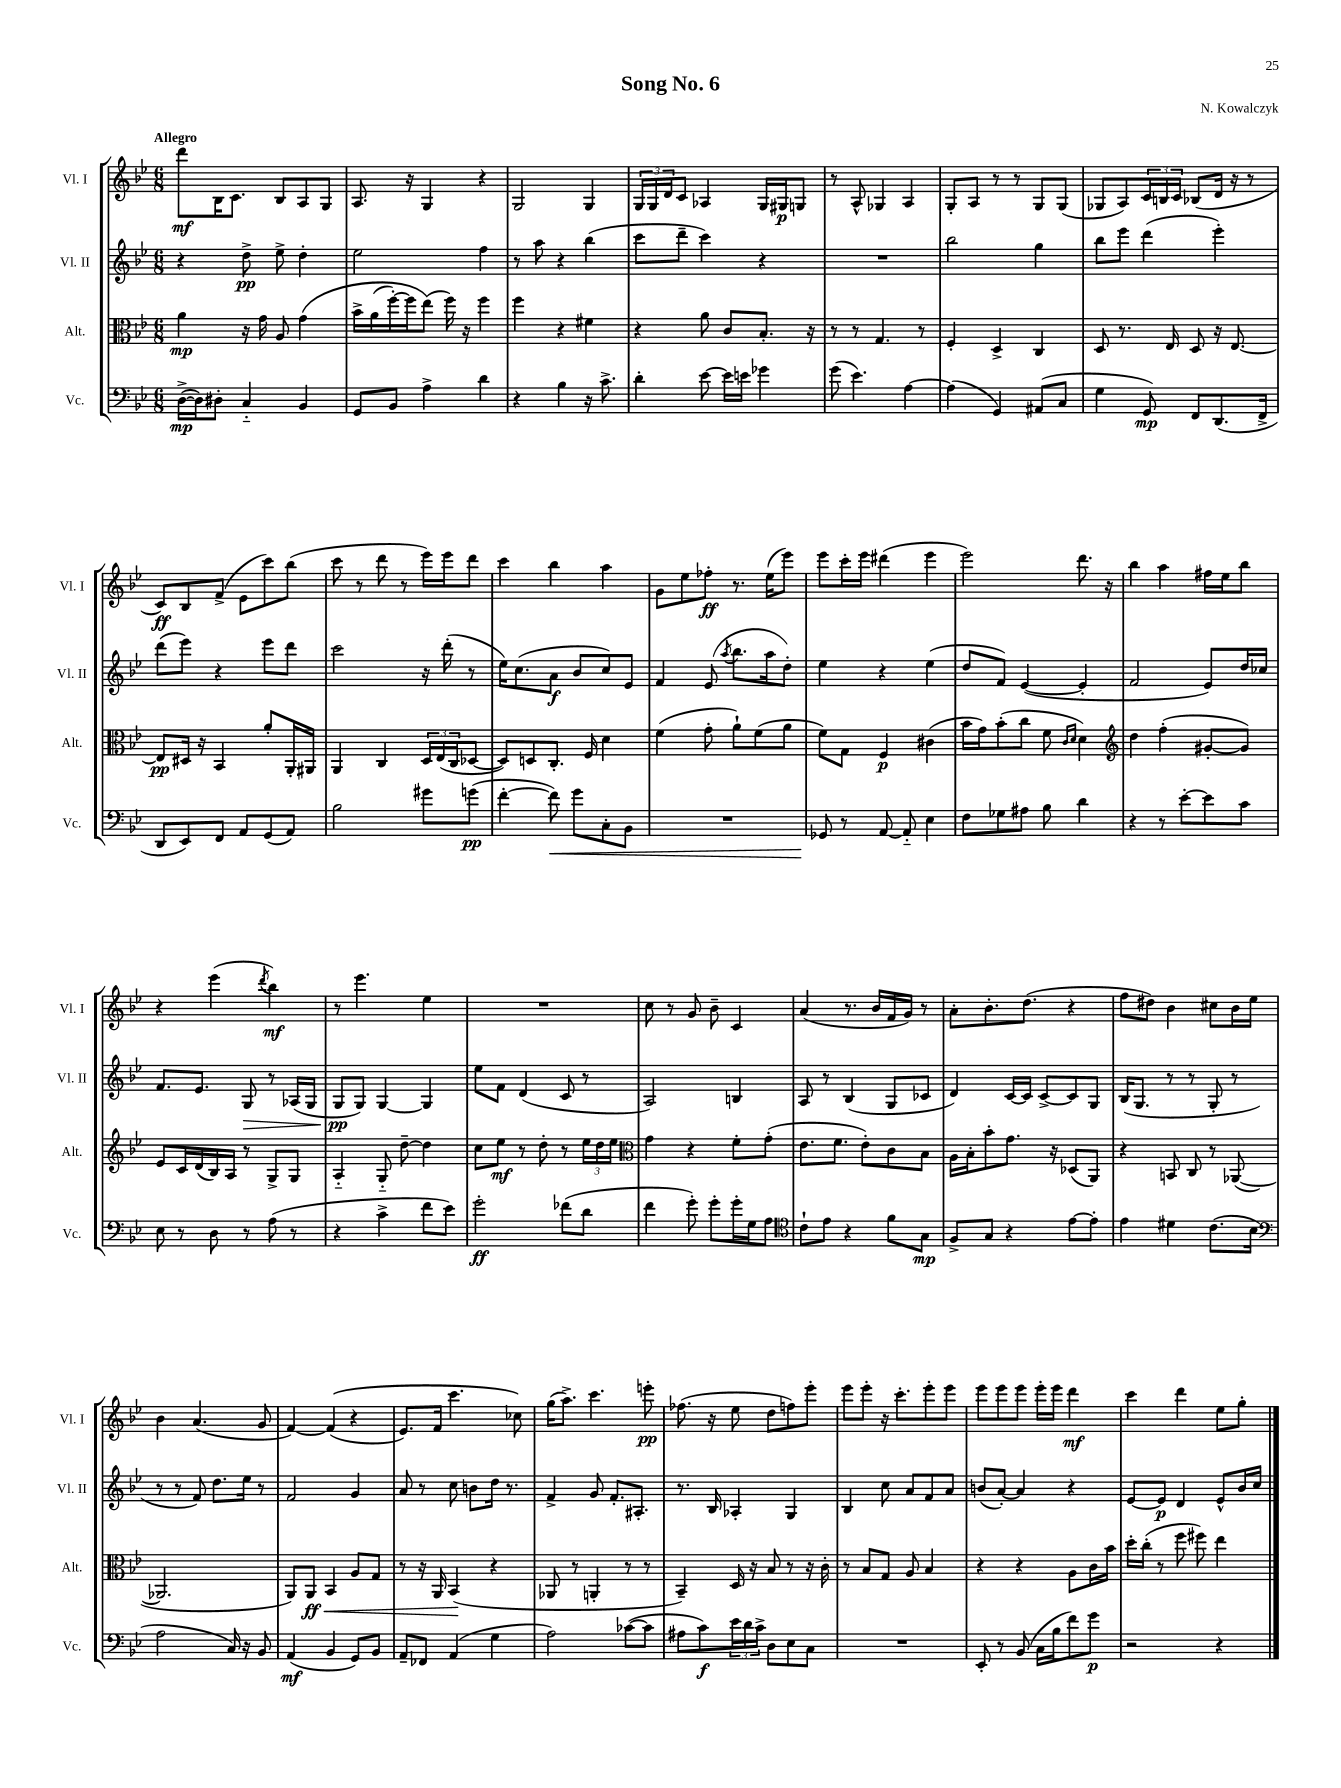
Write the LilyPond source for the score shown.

\header { title = "Song No. 6" composer = "N. Kowalczyk" }
<<
\new StaffGroup <<
\new Staff = "s0" \with { instrumentName = "Vl. I" shortInstrumentName = "Vl. I" } {
    \clef treble \key bes \major \numericTimeSignature \time 6/8 \tempo "Allegro"
    d'''8\mf bes16 c'8. bes8 a8 g8 |
    a8. r16 g4 r4 |
    g2 g4 |
    \tuplet 3/2 { g16 g16 d'16 } c'8 aes4 g16 gis16\p g8 |
    r8 a8-^ ges4 a4 |
    g8-. a8 r8 r8 g8 g8( |
    ges8 a8) \tuplet 3/2 { c'16 b16 c'16 } bes8( d'16 r16 r8 |
    c'8\ff) bes8 f'8->( ees'8 c'''8) bes''8( |
    c'''8 r8 d'''8 r8 ees'''16) ees'''16 d'''8 |
    c'''4 bes''4 a''4 |
    g'8 ees''8 fes''8-.\ff r8. ees''16( ees'''8) |
    ees'''8 c'''16-. ees'''16 dis'''4( ees'''4 |
    ees'''2) d'''8. r16 |
    bes''4 a''4 fis''16 ees''16 bes''8 |
    r4 ees'''4( \acciaccatura { d'''8 } bes''4\mf) |
    r8 ees'''4. ees''4 |
    R2. |
    c''8 r8 g'8 bes'8-- c'4 |
    a'4( r8. bes'16 f'16 g'16) r8 |
    a'8-. bes'8.-. d''8.( r4 |
    f''8 dis''8) bes'4 cis''8 bes'16 ees''16 |
    bes'4 a'4.( g'8 |
    f'4~) f'4(\( r4 |
    ees'8.) f'16 c'''4. ces''8\) |
    g''16( a''8.->) c'''4. e'''8-.\pp |
    fes''8.( r16 ees''8 d''8 f''8) ees'''8-. |
    ees'''8 ees'''8-. r16 c'''8.-. ees'''8-. ees'''8 |
    ees'''8 ees'''8 ees'''8 ees'''16-. ees'''16 d'''4\mf |
    c'''4 d'''4 ees''8 g''8-. \bar "|." |
}
\new Staff = "s1" \with { instrumentName = "Vl. II" shortInstrumentName = "Vl. II" } {
    \clef treble \key bes \major \numericTimeSignature \time 6/8
    r4 d''8->\pp ees''8-> d''4-. |
    ees''2 f''4 |
    r8 a''8 r4 bes''4( |
    c'''8 d'''8-- c'''4) r4 |
    R2. |
    bes''2 g''4 |
    bes''8 ees'''8 d'''4( ees'''4-.) |
    d'''8( ees'''8) r4 ees'''8 d'''8 |
    c'''2 r16 d'''16-.( r8 |
    ees''16) c''8.( a'8\f bes'8 c''8) ees'8 |
    f'4 ees'8( \acciaccatura { a''8 } bes''8. a''16 d''8-.) |
    ees''4 r4 ees''4( |
    d''8 f'8) ees'4~( ees'4-. |
    f'2 ees'8) d''16 ces''16 |
    f'8. ees'8. g8\> r8 aes16( g16 |
    g8\pp\! g8) g4~ g4 |
    ees''8 f'8 d'4( c'8 r8 |
    a2) b4 |
    a8 r8 bes4( g8 ces'8 |
    d'4) c'16~ c'16 c'8~-> c'8 g8 |
    bes16( g8. r8 r8 g8-. r8 |
    r8 r8 f'8) d''8. ees''16 r8 |
    f'2 g'4 |
    a'8 r8 c''8 b'8 d''16 r8. |
    f'4-> g'8 f'8.-. ais8.-. |
    r8. bes16 aes4-. g4 |
    bes4 c''8 a'8 f'8 a'8 |
    b'8( a'8~-.) a'4 r4 |
    ees'8~ ees'8\p d'4 ees'8-^ bes'16 c''16 \bar "|." |
}
\new Staff = "s2" \with { instrumentName = "Alt." shortInstrumentName = "Alt." } {
    \clef alto \key bes \major \numericTimeSignature \time 6/8
    a'4\mp r16 g'16 a8 g'4\( |
    bes'16-> a'16( f''16~-.) f''16 ees''8(\) f''16) r16 f''4 |
    f''4 r4 fis'4 |
    r4 a'8 c'8 bes8.-. r16 |
    r8 r8 g4. r8 |
    f4-. d4-> c4 |
    d8 r8. ees16 d8 r16 ees8.~ |
    ees8\pp dis16 r16 bes,4 a'8-. a,16-. ais,16 |
    a,4 c4 \tuplet 3/2 { d16 ees16( c16 } des8~ |
    des8) d8 c8.-. f16 d'4 |
    f'4( g'8-. a'8-!) f'8( a'8 |
    f'8) g8 f4\p cis'4( |
    bes'16 g'16) bes'8-.( c''8 f'8 \grace { c'16 d'16 } d'4) |
    \clef treble d''4 f''4-.( gis'8~-. gis'8) |
    ees'8 c'16 d'16( bes16) a16 r8 g8-> g8 |
    a4-_ g8-_ d''8~-- d''4 |
    c''8 ees''8\mf r8 d''8-. r8 \tuplet 3/2 { ees''16 d''16 ees''16 } |
    \clef alto g'4 r4 f'8-. g'8-.( |
    ees'8. f'8. ees'8-.) c'8 bes8 |
    a16 bes16-. bes'8-. g'8. r16 des8( a,8) |
    r4 b,8 c8 r8 aes,8~( |
    aes,2. |
    a,8) a,8\ff\< bes,4 a8 g8 |
    r8 r16 a,16 bes,4\!( r4 |
    aes,8 r8 a,4-. r8 r8 |
    bes,4--) d16 r16 bes8 r8 r16 c'16-. |
    r8 bes8 g8 a8 bes4 |
    r4 r4 a8 c'16 bes'16 |
    d''16-. c''16-.( r8 f''8 fis''8) ees''4 \bar "|." |
}
\new Staff = "s3" \with { instrumentName = "Vc." shortInstrumentName = "Vc." } {
    \clef bass \key bes \major \numericTimeSignature \time 6/8
    d16~->\mp( d16) dis8-. c4-_ bes,4 |
    g,8 bes,8 a4-> d'4 |
    r4 bes4 r16 c'8.-> |
    d'4-. ees'8~ ees'16 e'16 ges'4 |
    g'8( ees'4.) a4~ |
    a4( g,4) ais,8( c8 |
    g4 g,8\mp) f,8 d,8.( f,16-> |
    d,8 ees,8) f,8 a,8 g,8( a,8) |
    bes2 gis'8 g'8\pp( |
    f'4~-. f'8\<) g'8 c8-. bes,8 |
    R2. |
    ges,8\! r8 a,8~ a,8-_ ees4 |
    f8 ges8 ais8 bes8 d'4 |
    r4 r8 ees'8~-. ees'8 c'8 |
    ees8 r8 d8 r8 a8( r8 |
    r4 c'4-> f'8 ees'8) |
    g'2-.\ff fes'8( d'8 |
    f'4 g'8-.) g'8-. g'16-. g16 a8 |
    \clef tenor c'8-! ees'8 r4 f'8 g8\mp |
    f8-> g8 r4 ees'8~ ees'8-. |
    ees'4 dis'4 c'8.( bes16 |
    \clef bass a2 c16) r16 bes,8 |
    a,4\mf( bes,4 g,8) bes,8 |
    a,8-- fes,8 a,4( g4 |
    a2) ces'8~( ces'8 |
    ais8 c'8\f) \tuplet 3/2 { ees'16 d'16 c'16-> } d8 ees8 c8 |
    R2. |
    ees,8-. r8 bes,8( c16 bes16 f'8) g'8\p |
    r2 r4 \bar "|." |
}
>>
>>
\layout { \context { \Score \remove "Bar_number_engraver" } }
